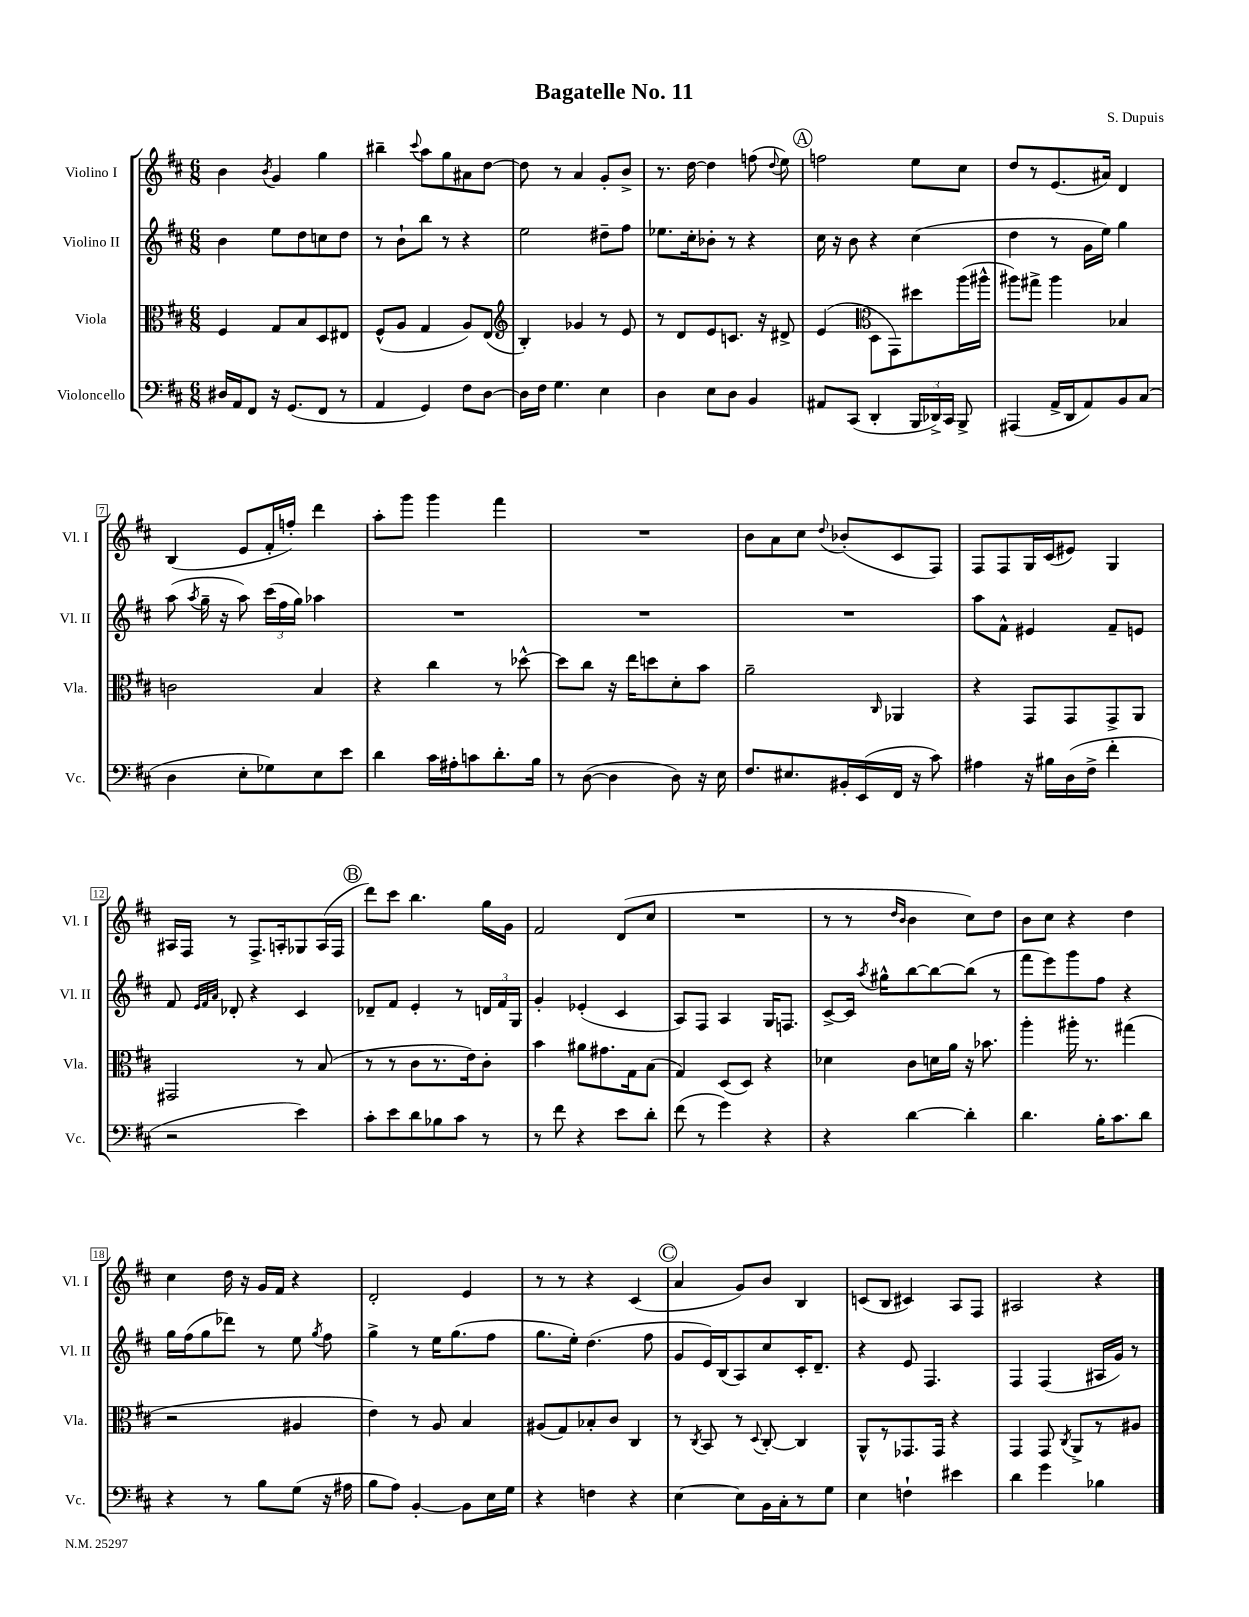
\header { title = "Bagatelle No. 11" composer = "S. Dupuis" }
<<
\new StaffGroup <<
\new Staff = "s0" \with { instrumentName = "Violino I" shortInstrumentName = "Vl. I" } {
    \clef treble \key d \major \numericTimeSignature \time 6/8
    \autoBeamOff b'4 \acciaccatura { b'8 } g'4 g''4 |
    bis''4-- \appoggiatura { cis'''8 } a''8[ g''8 ais'8 d''8]~ |
    d''8 r8 a'4 g'8[-. b'8]-> |
    r8. d''16~ d''4 f''8( \appoggiatura { d''8 } e''8) |
    \mark \markup { \circle "A" } f''2 e''8[ cis''8] |
    d''8[ r8 e'8.( ais'16]) d'4 |
    b4( e'8[ fis'16-. f''16]-.) d'''4 |
    a''8[-. g'''8] g'''4 fis'''4 |
    R2. |
    b'8[ a'8 cis''8] \appoggiatura { d''8 } bes'8[-.( cis'8 fis8]) |
    fis8[ fis8 g16 cis'16( eis'8]) g4 |
    ais16[ fis16] r8 fis8.[-> a16-. ges8 a16( fis16] |
    \mark \markup { \circle "B" } d'''8[) cis'''8] b''4. g''16[ g'16] |
    fis'2 d'8[( cis''8] |
    R2. |
    r8 r8 \grace { d''16[ b'16] } b'4 cis''8[) d''8] |
    b'8[ cis''8] r4 d''4 |
    cis''4 d''16 r16 g'16[ fis'16] r4 |
    d'2-. e'4 |
    r8 r8 r4 cis'4( |
    \mark \markup { \circle "C" } a'4 g'8[) b'8] b4 |
    c'8[( b8] cis'4) a8[ fis8] |
    ais2 r4 \bar "|." |
}
\new Staff = "s1" \with { instrumentName = "Violino II" shortInstrumentName = "Vl. II" } {
    \clef treble \key d \major \numericTimeSignature \time 6/8
    \autoBeamOff b'4 e''8[ d''8 c''8 d''8] |
    r8 b'8[-! b''8] r8 r4 |
    e''2 dis''8[-- fis''8] |
    ees''8.[ cis''16-. bes'8]-. r8 r4 |
    \mark \markup { \circle "A" } cis''16 r16 b'8 r4 cis''4( |
    d''4 r8 g'16[ e''16]) g''4 |
    a''8( \acciaccatura { a''8 } g''16-- r16 a''8) \tuplet 3/2 { cis'''16[( fis''16 g''16]) } aes''4 |
    R2. |
    R2. |
    R2. |
    a''8[ fis'8]-^ eis'4 fis'8[-- e'8] |
    fis'8 \grace { e'32[ fis'32 a'32] } des'8-. r4 cis'4 |
    \mark \markup { \circle "B" } des'8[-- fis'8] e'4-. r8 \tuplet 3/2 { d'16[ fis'16 g16] } |
    g'4-. ees'4-.( cis'4 |
    a8[) fis8] a4 g16[ f8.] |
    cis'8[~-> cis'16] \acciaccatura { a''8 } gis''16[-^ b''8~ b''8~ b''8]( r8 |
    fis'''8[ e'''8) g'''8 fis''8] r4 |
    g''16[ fis''16( g''8 des'''8]) r8 e''8 \acciaccatura { g''8 } fis''8 |
    g''4-> r8 e''16[ g''8.( fis''8] |
    g''8.[ e''16]-.) d''4.( fis''8 |
    \mark \markup { \circle "C" } g'8[ e'16) b16( a8) cis''8 cis'16-. d'8.]-- |
    r4 e'8 fis4. |
    fis4 fis4( ais16[ g'16]) r8 \bar "|." |
}
\new Staff = "s2" \with { instrumentName = "Viola" shortInstrumentName = "Vla." } {
    \clef alto \key d \major \numericTimeSignature \time 6/8
    \autoBeamOff fis4 g8[ b8 d8 eis8] |
    fis8[-^( a8] g4 a8[) e8]( |
    \clef treble b4-.) ges'4 r8 e'8 |
    r8 d'8[ e'8 c'8.] r16 dis'8-> |
    \mark \markup { \circle "A" } e'4( \clef alto d8[ g,8) dis''8 a''16( ais''16]-^ |
    ais''8[) gis''8]-> ais''4 bes4 |
    c'2 b4 |
    r4 cis''4 r8 des''8~-^ |
    des''8[ cis''8] r16 e''16[ d''8 d'8-. b'8] |
    a'2-- \grace { cis16 } aes,4 |
    r4 g,8[ g,8 g,8-> a,8] |
    gis,2 r8 b8( |
    \mark \markup { \circle "B" } r8 r8 cis'8[ r8. e'16) cis'8]-. |
    b'4 ais'8[ gis'8. g16 b8]( |
    g4) d8[( d8]) r4 |
    des'4 cis'8[ d'16 a'16] r16 bes'8. |
    a''4-. ais''16-. r8. gis''4( |
    r2 ais4 |
    e'4) r8 a8 b4 |
    ais8[( g8) bes8-. cis'8] cis4 |
    \mark \markup { \circle "C" } r8 \acciaccatura { cis8 } b,8 r8 \appoggiatura { d8 } cis8~-. cis4 |
    a,8[-^ r8 ges,8. ges,16] r4 |
    g,4 g,8 \acciaccatura { cis8 } a,8[-> r8 ais8] \bar "|." |
}
\new Staff = "s3" \with { instrumentName = "Violoncello" shortInstrumentName = "Vc." } {
    \clef bass \key d \major \numericTimeSignature \time 6/8
    \autoBeamOff dis16[ a,16 fis,8] r16 g,8.[( fis,8] r8 |
    a,4 g,4) fis8[ d8]~ |
    d16[ fis16] g4. e4 |
    d4 e8[ d8] b,4 |
    \mark \markup { \circle "A" } ais,8[ cis,8]( d,4-. \tuplet 3/2 { b,,16[ des,16->) cis,16] } b,,8-> |
    ais,,4( a,16[-> d,16 a,8) b,8 cis8]( |
    d4 e8[-. ges8) e8 e'8] |
    d'4 cis'16[ ais16-. c'8 d'8.-. b16] |
    r8 d8~( d4 d8) r16 e16 |
    fis8.[ eis8. bis,16-. e,16( fis,16] r16 cis'8) |
    ais4 r16 bis16[ d16( fis16]-> fis'4-. |
    r2 e'4) |
    \mark \markup { \circle "B" } cis'8[-. e'8 d'8 bes8 cis'8] r8 |
    r8 fis'8 r4 e'8[ d'8]-. |
    fis'8( r8 g'4) r4 |
    r4 d'4~ d'4-. |
    d'4. b16[-. cis'8. d'8] |
    r4 r8 b8[ g8]( r16 ais16 |
    b8[ a8]) b,4~-. b,8[ e16 g16] |
    r4 f4 r4 |
    \mark \markup { \circle "C" } e4~ e8[ b,16 cis16-. r8 g8] |
    e4 f4-! eis'4 |
    d'4 g'4 bes4 \bar "|." |
}
>>
>>
\layout { \context { \Score \override BarNumber.stencil = #(make-stencil-boxer 0.1 0.3 ly:text-interface::print) } }
